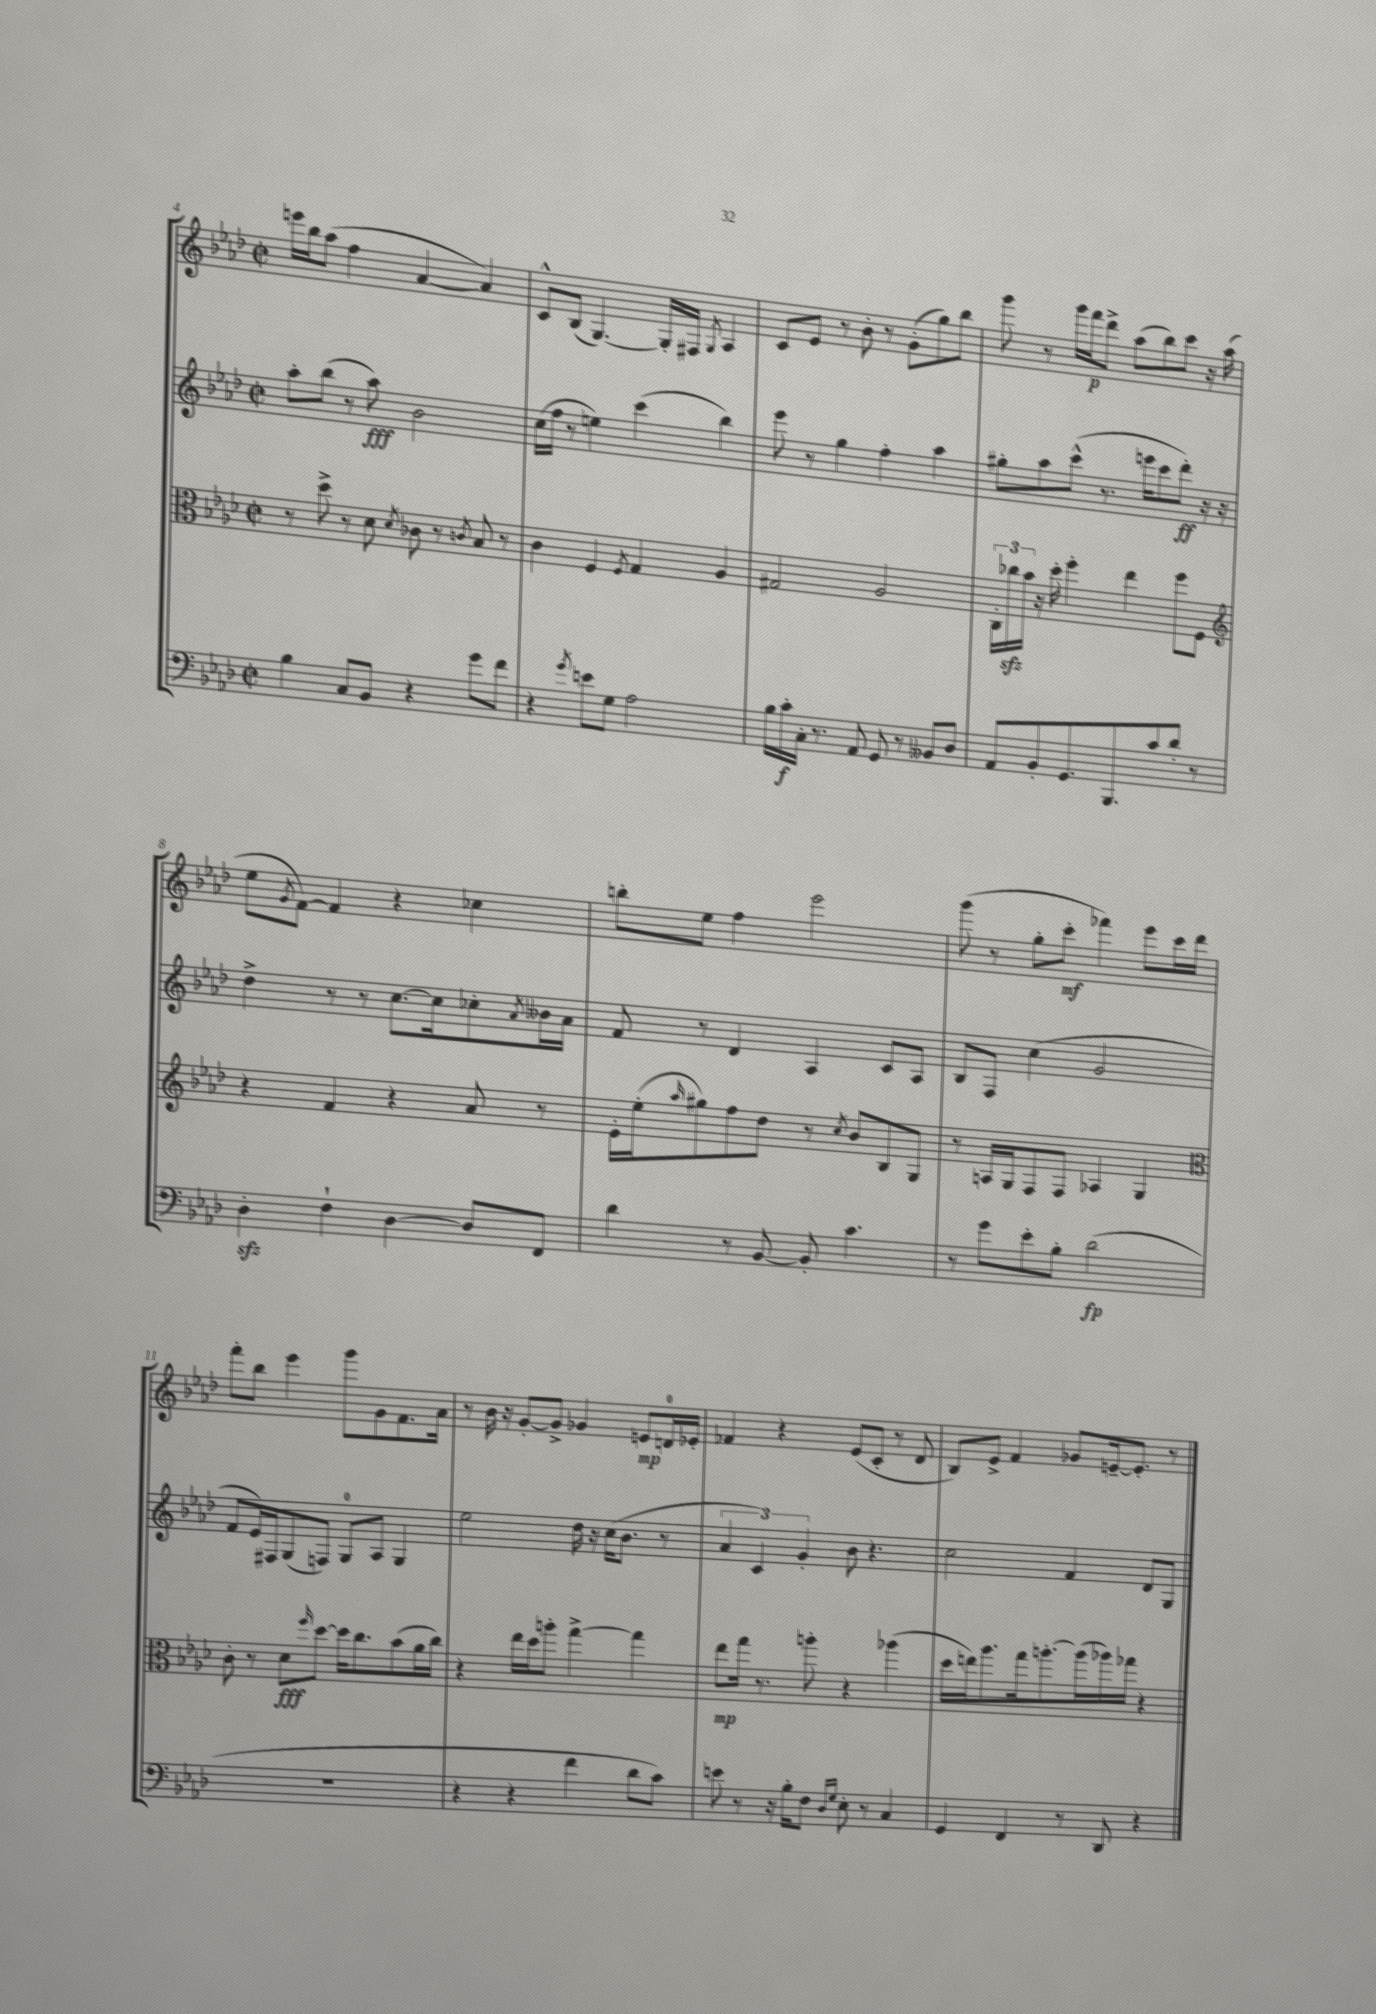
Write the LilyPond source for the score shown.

<<
\new StaffGroup <<
\new Staff = "s0" {
    \clef treble \key aes \major \defaultTimeSignature \time 2/2
    e'''16 bes''16 aes''8( f''4 aes'4~ aes'4) |
    c'8-^ bes8( g4.~) g16-. fis16 \acciaccatura { g8 } aes4 |
    c'8 ees'8 r8 bes'8-. r8 g'8-.( g''8) bes''8 |
    g'''8 r8 g'''16 f'''16\p des'''8-> aes''8( bes''8) c'''8 r16 aes''16( |
    ees''8 \acciaccatura { g'8 } f'8~) f'4 r4 ces''4 |
    b''8-. ees''8 f''4 ees'''2 |
    g'''8( r8 g''8-. c'''8-.\mf fes'''4) ees'''8 c'''16 des'''16 |
    f'''8-. bes''8 ees'''4 g'''8 g'8 f'8. aes'16 |
    r8 bes'16 r16 g'8~-. g'8-> ges'4 e'8\mp d'16-0 ees'16-. |
    fes'4 r4 ees'8( c'8-. r8 des'8 |
    bes8) ees'8-> f'4 ges'8 e'16~-- e'8.-. r8 \bar "|." |
}
\new Staff = "s1" {
    \clef treble \key aes \major \defaultTimeSignature \time 2/2
    aes''8-. bes''8( r8 aes''8\fff) bes'2 |
    c''16( f''16 r8 e''4) c'''4( bes''4) |
    ees'''8 r8 g''4 f''4-. aes''4 |
    gis''8-. aes''8 c'''8-^( r8. e'''16 c'''8 des'''8-.\ff) r16 r16 |
    des''4-> r8 r8 c''8.~ c''16 ces''8-. \acciaccatura { aes'8 } beses'16 aes'16 |
    f'8 r8 des'4 aes4 c'8 aes8 |
    bes8 f8 c''4( g'2 |
    f'8 ees'16) fis16 g8( f8) g8-0 aes8 g4 |
    ees''2 des''16 r16 c''16( bes'8. r8 |
    \tuplet 3/2 { aes'4 c'4) g'4-. } bes'8 r4. |
    c''2 f'4 des'8 g8 \bar "|." |
}
\new Staff = "s2" {
    \clef alto \key aes \major \defaultTimeSignature \time 2/2
    r8 des''8-> r8 des'8 \acciaccatura { des'8 } ces'8 r8 \acciaccatura { c'8 } bes8 r8 |
    c'4 f4 \acciaccatura { f8 } g4 aes4 |
    gis2 aes2 |
    \tuplet 3/2 { c16-. ces''16\sfz bes'16 } r16 des''16-. f''4-. ees''4 f''8 f8 |
    \clef treble r4 f'4 r4 aes'8 r8 |
    ees'16-. ees''16-.( \grace { aes''16 } gis''8) f''8 des''8 r8 \acciaccatura { c''8 } bes'8 bes8 g8 |
    r8 a16 g16 f8 f8 aes4 g4 |
    \clef alto c'8-. r8 des'8\fff \grace { f''16 } des''8~ des''16 c''8. bes'8( aes'16 c''16) |
    r4 ees''16 des''16 a''8-. g''4~-> g''4 |
    ees''8\mp g''16 r8. a''8-. r4 aes''4( |
    des''16 e''16) aes''8. g''16 a''8.~-. a''16( aes''16) ges''16 r4 \bar "|." |
}
\new Staff = "s3" {
    \clef bass \key aes \major \defaultTimeSignature \time 2/2
    bes4 c8 bes,8 r4 g'8 f'8 |
    r4 \acciaccatura { g'8 } e'8 g8 aes2 |
    bes16 c'16-.\f c16-. r8. aes,8 g,8 r8 beses,8 des8 |
    aes,8 bes,8-. g,8. bes,,8. c'8 des'8-. r8 |
    des4-.\sfz f4-! des4~ des8 f,8 |
    des'4 r8 bes,8~ bes,8-. c'4. |
    r8 g'8 ees'8-. bes8-. des'2\fp( |
    R1 |
    r4 r4 f'4 des'8 c'8) |
    e'8 r8 r16 bes16-. f8 \grace { des16 g16 } ees8-. r8 c4 |
    g,4 f,4 r8 des,8 r4 \bar "|." |
}
>>
>>
\layout { \context { \Score currentBarNumber = #4 } }
